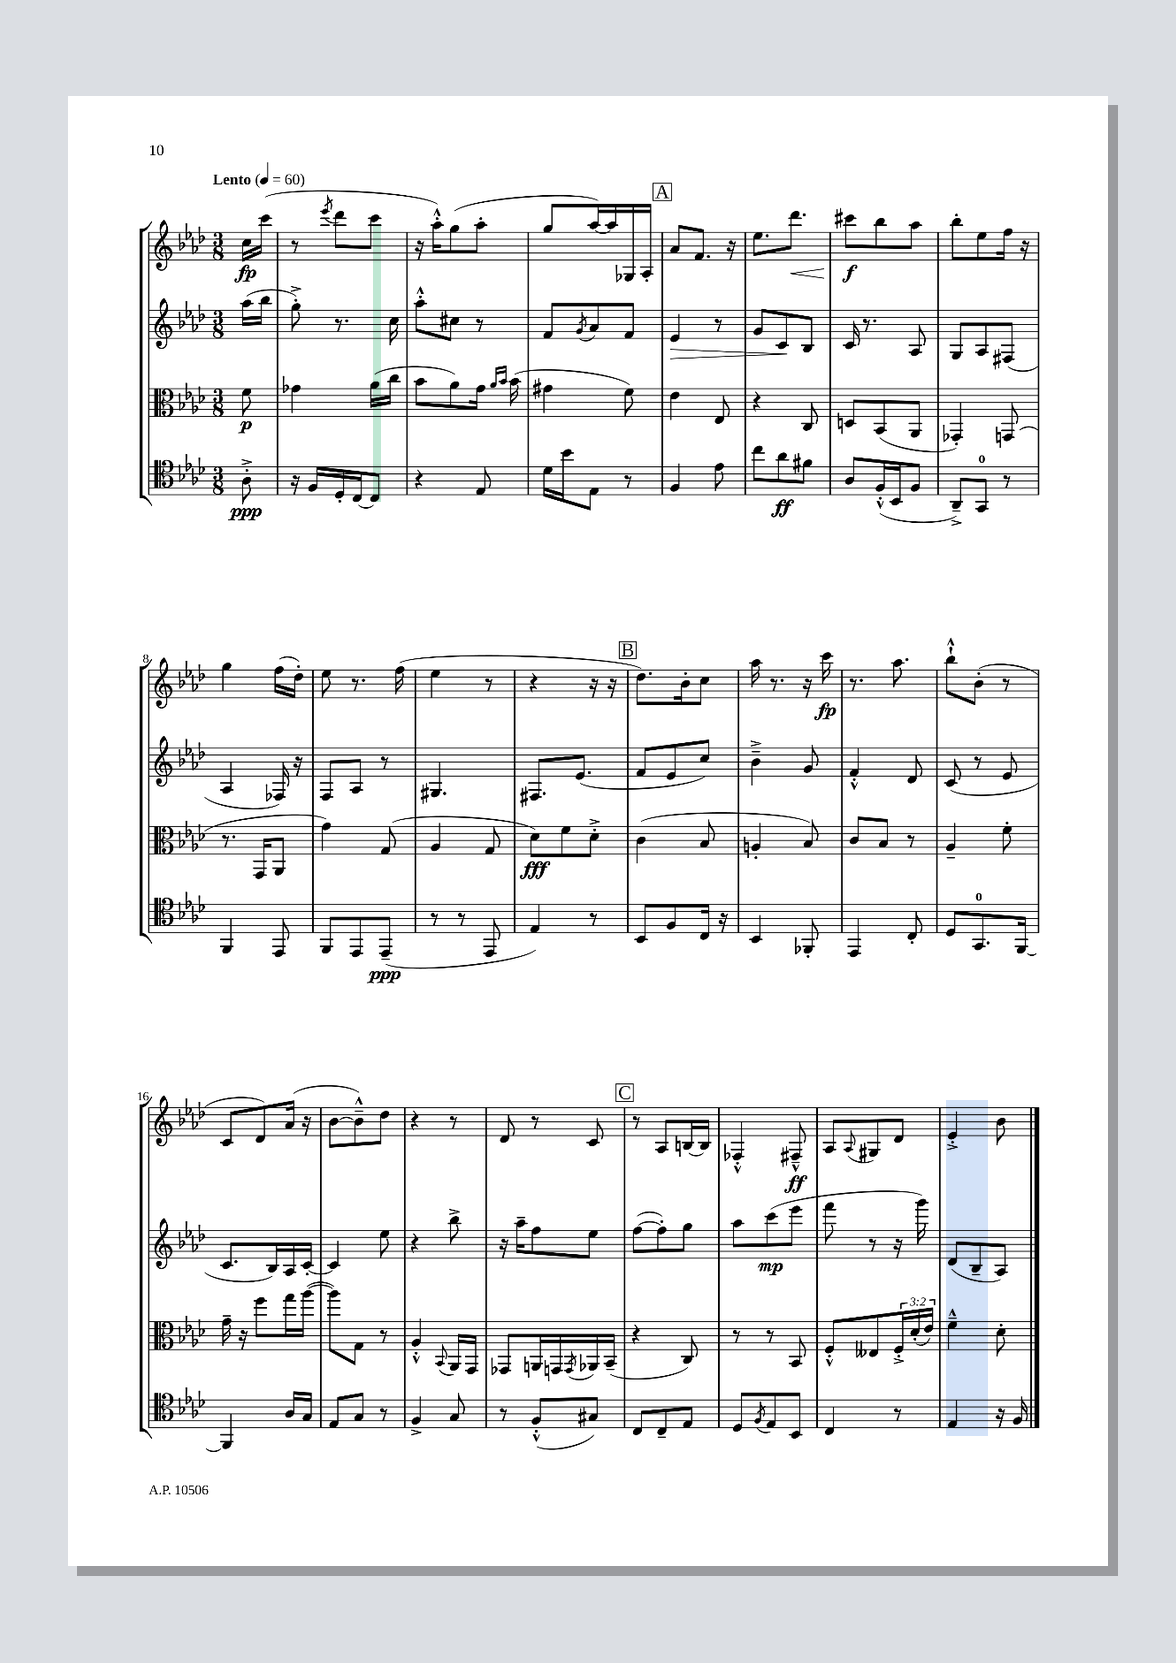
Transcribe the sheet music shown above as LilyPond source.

<<
\new StaffGroup <<
\new Staff = "s0" {
    \clef treble \key aes \major \numericTimeSignature \time 3/8 \partial 8 \tempo "Lento" 4 = 60
    c''16\fp c'''16( |
    r8 \acciaccatura { ees'''8 } des'''8 c'''8 |
    r16 aes''16-.-^) g''8( aes''8-. |
    g''8 aes''16~) aes''16 ges16 aes16-. |
    \mark \markup { \box "A" } aes'8 f'8. r16 |
    ees''8. des'''8.\< |
    cis'''8\f\! bes''8 aes''8 |
    bes''8-. ees''8 f''16 r16 |
    g''4 f''16( des''16-.) |
    ees''8 r8. f''16( |
    ees''4 r8 |
    r4 r16 r16 |
    \mark \markup { \box "B" } des''8.) bes'16-. c''8 |
    aes''16 r8. r16 c'''16\fp |
    r8. aes''8. |
    bes''8-!-^ bes'8-.( r8 |
    c'8 des'8) aes'16( r16 |
    bes'8~ bes'8---^) des''8 |
    r4 r8 |
    des'8 r8 c'8 |
    \mark \markup { \box "C" } r8 aes8 b16~ b16 |
    fes4-.-^ fis8---^\ff |
    aes8 \appoggiatura { aes8 } gis8 des'8 |
    ees'4-.-> bes'8 \bar "|." |
}
\new Staff = "s1" {
    \clef treble \key aes \major \numericTimeSignature \time 3/8 \partial 8
    aes''16( bes''16 |
    g''8-.->) r8. c''16 |
    aes''8-.-^ cis''8 r8 |
    f'8 \acciaccatura { g'8 } aes'8 f'8 |
    \mark \markup { \box "A" } ees'4\> r8 |
    g'8 c'8\! bes8 |
    c'16 r8. aes8 |
    g8 aes8 fis8( |
    aes4 fes16) r16 |
    f8 aes8 r8 |
    gis4. |
    fis8. ees'8.( |
    \mark \markup { \box "B" } f'8 ees'8 c''8) |
    bes'4---> g'8 |
    f'4-.-^ des'8 |
    c'8( r8 ees'8 |
    c'8. bes16) aes16 c'16~-. |
    c'4 ees''8 |
    r4 bes''8-> |
    r16 aes''16-- f''8 ees''8 |
    \mark \markup { \box "C" } f''8~( f''8-.) g''8 |
    aes''8 c'''8\mp( ees'''8 |
    f'''8 r8 r16 g'''16) |
    des'8( bes8-- aes8) \bar "|." |
}
\new Staff = "s2" {
    \clef alto \key aes \major \numericTimeSignature \time 3/8 \override Staff.TupletNumber.text = #tuplet-number::calc-fraction-text \partial 8
    f'8\p |
    ges'4 aes'16( c''16 |
    bes'8 aes'8) g'16 \grace { aes'16 bes'16 } bes'16( |
    gis'4 f'8) |
    \mark \markup { \box "A" } ees'4 ees8 |
    r4 c8 |
    d8 bes,8( aes,8 |
    ges,4-.) g,8( |
    r8. g,16 aes,8 |
    g'4) g8( |
    aes4 g8 |
    des'8\fff) f'8 des'8-.-> |
    \mark \markup { \box "B" } c'4( bes8 |
    a4-. bes8) |
    c'8 bes8 r8 |
    aes4-- f'8-. |
    g'16-- r16 f''8 g''16 aes''16~( |
    aes''8) g8 r8 |
    aes4-.-^ \appoggiatura { bes,8 } aes,16 g,16 |
    ges,8 a,16 g,16 \acciaccatura { g,8 } aes,16 bes,16--( |
    \mark \markup { \box "C" } r4 c8) |
    r8 r8 bes,8 |
    f8-.-^ eeses8 \tuplet 3/2 { f16-.-> des'16-.( ees'16) } |
    f'4---^ des'8-. \bar "|." |
}
\new Staff = "s3" {
    \clef tenor \key aes \major \numericTimeSignature \time 3/8 \partial 8
    aes8-.->\ppp |
    r16 f16 des16-. c16~ c8 |
    r4 ees8 |
    des'16 bes'16 ees8 r8 |
    \mark \markup { \box "A" } f4 ees'8 |
    c''8 aes'8\ff fis'8 |
    aes8 f16-.-^( bes,16 f8 |
    aes,8--->) g,8-0 r8 |
    f,4 ees,8 |
    f,8 ees,8 ees,8--\ppp( |
    r8 r8 ees,8 |
    ees4) r8 |
    \mark \markup { \box "B" } bes,8 f8 c16 r16 |
    bes,4 fes,8-. |
    ees,4 c8-. |
    des8 g,8.-0 f,16~ |
    f,4 aes16 g16 |
    ees8 g8 r8 |
    f4-> g8 |
    r8 f8-.-^( gis8) |
    \mark \markup { \box "C" } c8 c8-- ees8 |
    des8 \acciaccatura { f8 } ees8 bes,8 |
    c4 r8 |
    ees4 r16 f16 \bar "|." |
}
>>
>>
